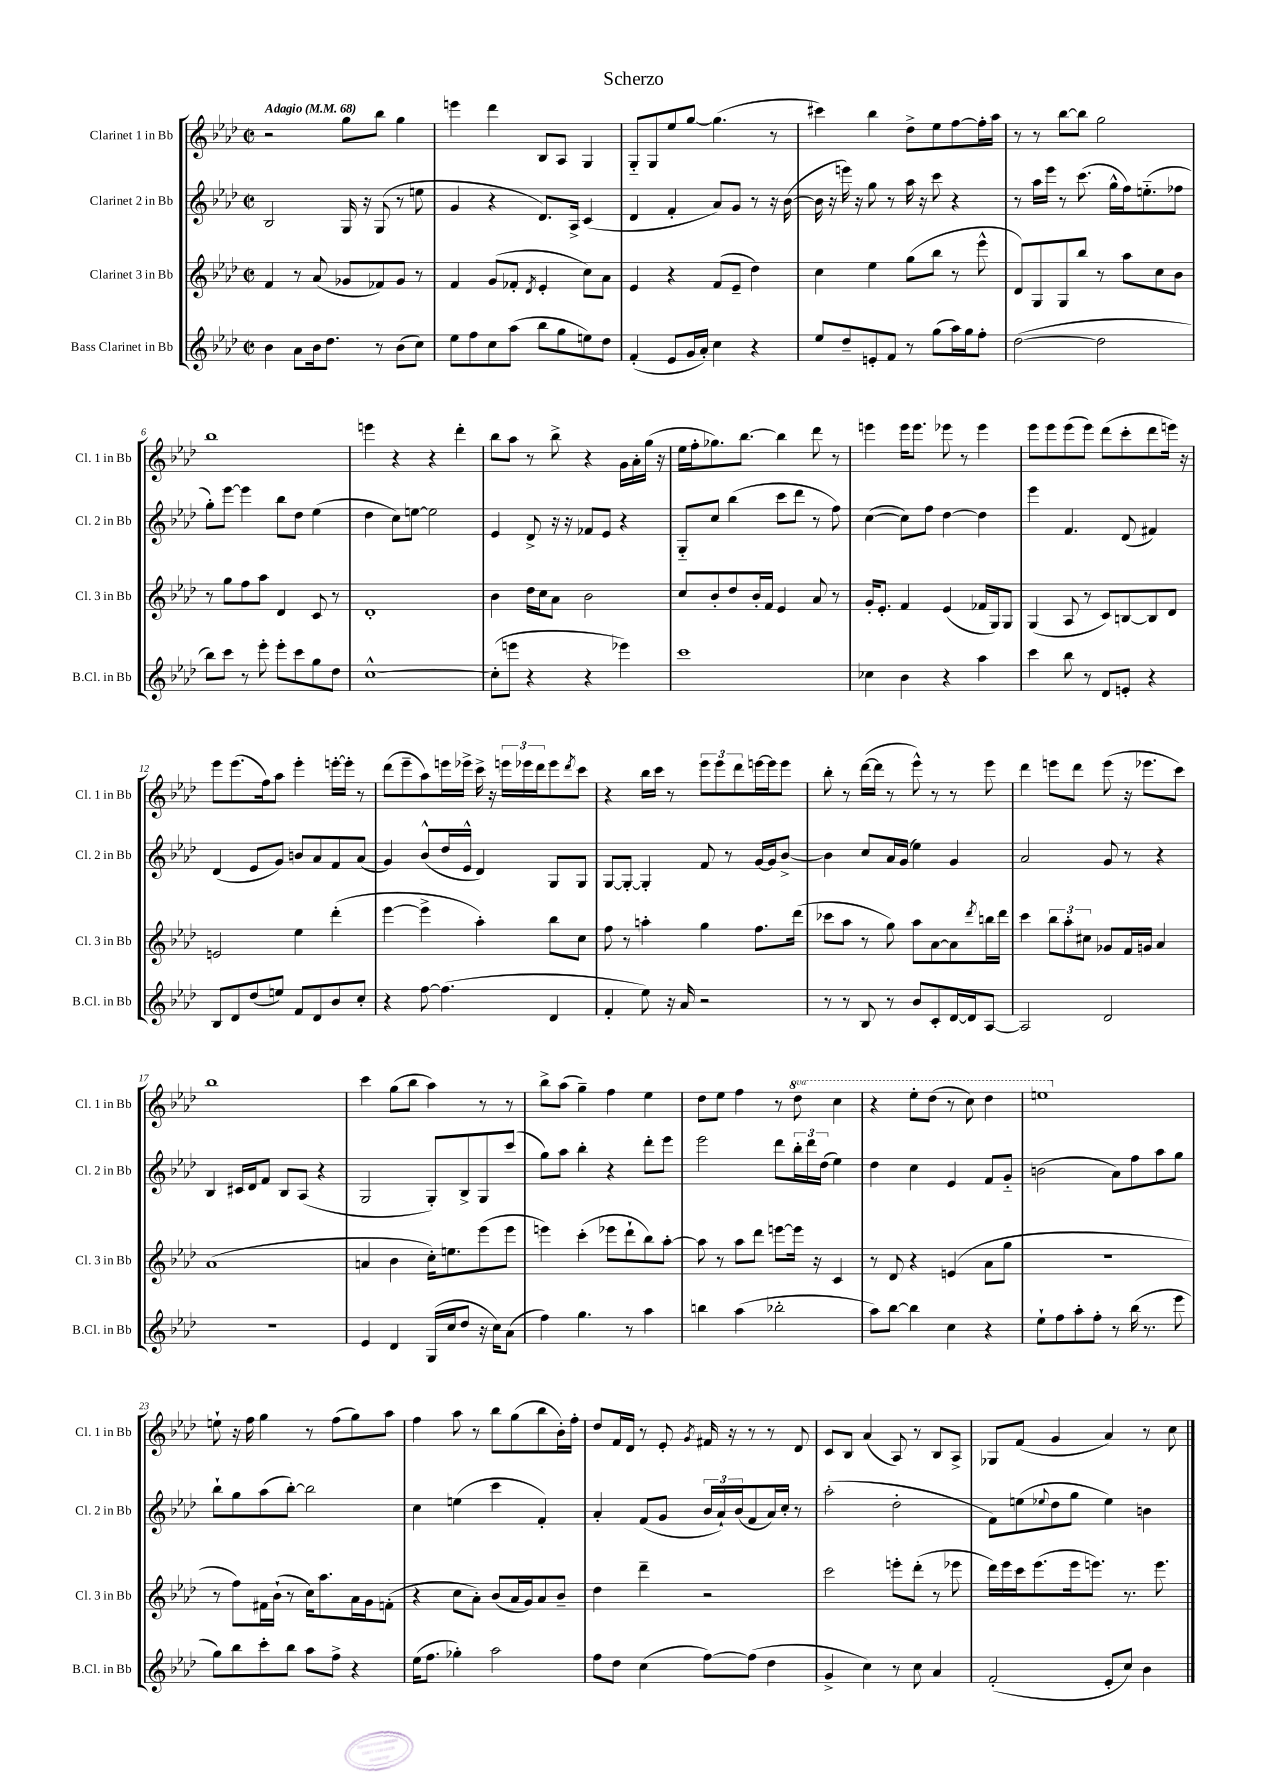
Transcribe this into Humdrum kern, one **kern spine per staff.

**kern	**kern	**kern	**kern
*staff4	*staff3	*staff2	*staff1
*clefG2	*clefG2	*clefG2	*clefG2
*k[b-e-a-d-]	*k[b-e-a-d-]	*k[b-e-a-d-]	*k[b-e-a-d-]
*M2/2	*M2/2	*M2/2	*M2/2
*met(c|)	*met(c|)	*met(c|)	*met(c|)
*MM68	*MM68	*MM68	*MM68
4b-	4f	2B-	2r
8a-	8r	.	.
16b-	(8a-	.	.
8.dd-	.	.	.
.	8g-	16G	8gg
.	.	16r	.
8r	8f-)	(8G	8bb-
(8b-	8g-	8r	4gg
8cc)	8r	8ee	.
=	=	=	=
8ee-	4f	4g	4eee
8ff	.	.	.
8cc	(8g	4r	4ddd-
(8aa-	8f-'	.	.
.	8qd-	.	.
8bb-	4e-'	8.d-)	8B-
8gg	.	.	8A-
.	.	16A-^	.
8ee)	8cc)	(4c	4G
8dd-	8a-	.	.
=	=	=	=
(4f'	4e-	4d-	8G'~
.	.	.	8G
8e-	4r	4f'	8ee-
16g	.	.	[8gg
16a-')	.	.	.
4cc	(8f	8a-)	(4.gg]
.	8e-~	8g	.
4r	4dd-)	8r	.
.	.	16r	8r
.	.	([16b-	.
=	=	=	=
8ee-	4cc	16b-]	4ccc#)
.	.	16r	.
8dd-~	.	16eee)	.
.	.	16r	.
8e'	4ee-	8gg	4bb-
8f	.	8r	.
8r	(8gg	16aa-	8dd-^
.	.	16r	.
(8gg	8bb-	8ccc	8ee-
16aa-)	8r	4r	[8ff
16gg	.	.	.
8ff'	8eee-^^	.	16ff']
.	.	.	16aa-
=	=	=	=
([2dd-	8d-)	8r	8r
.	8G	16aa-	8r
.	.	16eee-	.
.	8G	8r	[8bb-
.	8bb-	(8.ccc	8bb-]
2dd-]	8r	.	2gg
.	.	16gg^^	.
.	8aa-	16ff)	.
.	.	(8.ee'~	.
.	8cc	.	.
.	8b-	8ff-	.
=	=	=	=
8bb-)	8r	8gg')	1bb-
8ccc	8gg	[8eee-	.
8r	8ff	4eee-]	.
8eee-'	8aa-	.	.
8eee-'	4d-	8bb-	.
8ccc	.	8dd-	.
8gg	8c	(4ee-	.
8dd-	8r	.	.
=	=	=	=
[1cc^^	1d-'	4dd-	4eee
.	.	8cc)	4r
.	.	[8ee	.
.	.	2ee]	4r
.	.	.	4ddd-'
=	=	=	=
(8cc']	4b-	4e-	8bb-
8eee	.	.	8aa-
4r	16dd-	8d-^	8r
.	16cc	.	.
.	8a-	16r	8bb-^
.	.	16r	.
4r	2b-	8f-	4r
.	.	8e-	.
4eee-)	.	4r	16g
.	.	.	16a-'
.	.	.	(16gg
.	.	.	16r
=	=	=	=
1ccc	8cc	8G'~	16ee-
.	.	.	16ff'
.	8b-'	8cc	8.gg-)
.	8dd-	(4bb-	.
.	.	.	[8.bb-
.	16b-'	.	.
.	16f	.	.
.	4e-	8ccc	4bb-]
.	.	8ddd-	.
.	8a-	8r	8ddd-
.	8r	8ff)	8r
=	=	=	=
4cc-	16g'	([4cc	4eee
.	8.e-'	.	.
4b-	4f	8cc])	16eee
.	.	.	8.eee
.	.	8ff	.
4r	(4e-	[4dd-	8eee-
.	.	.	8r
4aa-	16f-	4dd-]	4eee-
.	16G)	.	.
.	8G	.	.
=	=	=	=
4ccc	(4G	4eee-	8eee-
.	.	.	8eee-
8bb-	8A-	4.f	(8eee-
8r	8r	.	8eee-)
8d-	8c)	.	(8ddd-
8e'	[8B	(8d-	8ccc'
4r	8B]	4f#)	8ddd-
.	8d-	.	16eee)
.	.	.	16r
=	=	=	=
8B-	2e	(4d-	8eee-
8d-	.	.	(8.eee-
(8dd-	.	8e-	.
.	.	.	16ff)
8ee)	.	8g)	8aa-
8f	4ee-	8b	4eee-'
8d-	.	8a-	.
8b-	(4ddd-'	8f	[16eee'
.	.	.	16eee']
8cc'	.	(8a-	8r
=	=	=	=
4r	[4eee-	4g)	(8ddd-
.	.	.	8eee-~
[8ff	4eee-^]	(8b-^^	8aa-)
(4.ff]	.	16dd-	16eee
.	.	16e-^^	16eee-^
.	4aa-')	4d-)	16ccc^
.	.	.	16r
.	.	.	24eee
.	.	.	24eee-
.	.	.	24ddd-
4d-	8bb-	8G	8eee-
.	.	.	8qddd-
.	8cc	8G	8ccc
=	=	=	=
4f'	8ff	[8G	4r
.	8r	8G'_	.
8ee-)	4aa'	4G']	16bb-
.	.	.	16ccc
16r	.	.	8r
16a-	.	.	.
2r	4gg	8f	12eee-
.	.	.	12eee-
.	.	8r	.
.	.	.	12ddd-
.	8.ff	[16g	[16eee
.	.	16g]	16eee]
.	.	[8b-^	8eee
.	(16ddd-	.	.
=	=	=	=
8r	8ccc-	4b-]	8bb-'
8r	8aa-	.	8r
8B-	8r	8cc	([16ddd-
.	.	.	16ddd-]
8r	8gg)	16a-	8r
.	.	(16g	.
8b-	8aa-	4ee-)	8eee-^^)
8c'	[8a-	.	8r
[16d-	8a-]	4g	8r
16d-]	.	.	.
.	8qddd-	.	.
[8A-	16bb	.	8eee-
.	16ddd-	.	.
=	=	=	=
2A-]	4ccc	2a-	4ddd-
.	12bb-	.	8eee
.	12aa-'	.	.
.	.	.	8ddd-
.	12cc#	.	.
2d-	8g-	8g	(8eee
.	16f	8r	16r
.	16g	.	8.eee-
.	4a-	4r	.
.	.	.	8ccc)
=	=	=	=
1r	(1a-	4B-	1bb-
.	.	16c#	.
.	.	16d-	.
.	.	8f	.
.	.	8B-	.
.	.	(8A-	.
.	.	4r	.
=	=	=	=
4e-	4a	2G	4ccc
4d-	4b-	.	(8gg
.	.	.	8bb-
(16G	16cc')	8G')	4aa-)
16cc	8.ee	.	.
8dd-	.	8B-^	.
16r	(8eee-	8G	8r
16cc)	.	.	.
(8a-	8eee-	(8ccc	8r
=	=	=	=
4ff)	4eee)	8gg)	8bb-^
.	.	8aa-	(8aa-
4.gg	(4ccc'	4bb-'	4gg~)
.	8eee-	4r	4ff
8r	8ddd-`	.	.
4aa-	8bb-)	8ddd-'	4ee-
.	[8aa-'	8eee-	.
=	=	=	=
4bb	8aa-]	2eee-	8dd-
.	8r	.	8ee-
(4aa-	8aa-	.	4ff
.	8ddd-	.	.
2bb-'	[8eee	8ddd-	8r
.	16eee]	24bb-'	8ddd-
.	.	24ddd-	.
.	16r	.	.
.	.	(24dd-	.
.	4c	4ee-)	4ccc
=	=	=	=
8aa-)	8r	4dd-	4r
[8bb-	8d-	.	.
4bb-]	4r	4cc	8eee-'
.	.	.	(8ddd-
4cc	(4e	4e-	8r
.	.	.	8ccc)
4r	8a-	8f	4ddd-
.	8gg	8g'~	.
=	=	=	=
8ee-`	1r	(2b	1eee
8ff	.	.	.
8aa-'	.	.	.
8ff'	.	.	.
8r	.	8a-)	.
(16bb-	.	8ff	.
8.r	.	.	.
.	.	8aa-	.
8eee-	.	8gg	.
=	=	=	=
8gg)	8r	8bb-`	8ee`
8bb-	8ff)	8gg	16r
.	.	.	16ff
8ccc'	16f#	(8aa-	4gg
.	(16b-`	.	.
8bb-	8r	[8bb-')	.
8aa-	16cc)	2bb-]	8r
.	8.aa-	.	.
8ff^	.	.	(8ff
4r	16a-	.	8gg)
.	16g	.	.
.	(8f'	.	8aa-
=	=	=	=
(16ee-	4r	4cc	4ff
8.ff	.	.	.
4gg-')	8cc	(4ee	8aa-
.	8a-')	.	8r
2aa-	(8b-	4ccc	8bb-
.	16a-	.	(8gg
.	16g)	.	.
.	8a-	4f')	8bb-
.	8b-~	.	16b-')
.	.	.	16ff'
=	=	=	=
8ff	4dd-	4a-'	8dd-
8dd-	.	.	16f
.	.	.	16d-
(4cc	4ddd-~	(8f	8r
.	.	8g	8e-'
.	.	.	8qg
[8ff)	2r	24b-	16f#
.	.	24a-`)	.
.	.	.	16r
.	.	(24b-	.
(8ff]	.	8f	8r
4dd-	.	16a-)	8r
.	.	16cc'	.
.	.	8r	8d-
=	=	=	=
4g^	2ccc	(2aa-'	8c
.	.	.	8B-
4cc)	.	.	(4a-
8r	8eee'	2dd-'	8A-)
8cc	(8ddd-'	.	8r
4a-	8r	.	8B-
.	8eee-	.	8A-^
=	=	=	=
(2f'	16ddd-)	8f)	8G-
.	16eee-	.	.
.	16ccc	(8ee	(8f
.	(8.eee-	.	.
.	.	8qqee-	.
.	.	8dd-	4g
.	16eee-	8gg	.
.	8.eee)	.	.
8e-'	.	4ee-)	4a-)
8cc)	8.r	.	.
4b-	.	4b	8r
.	8.eee	.	.
.	.	.	8cc
==	==	==	==
*-	*-	*-	*-
